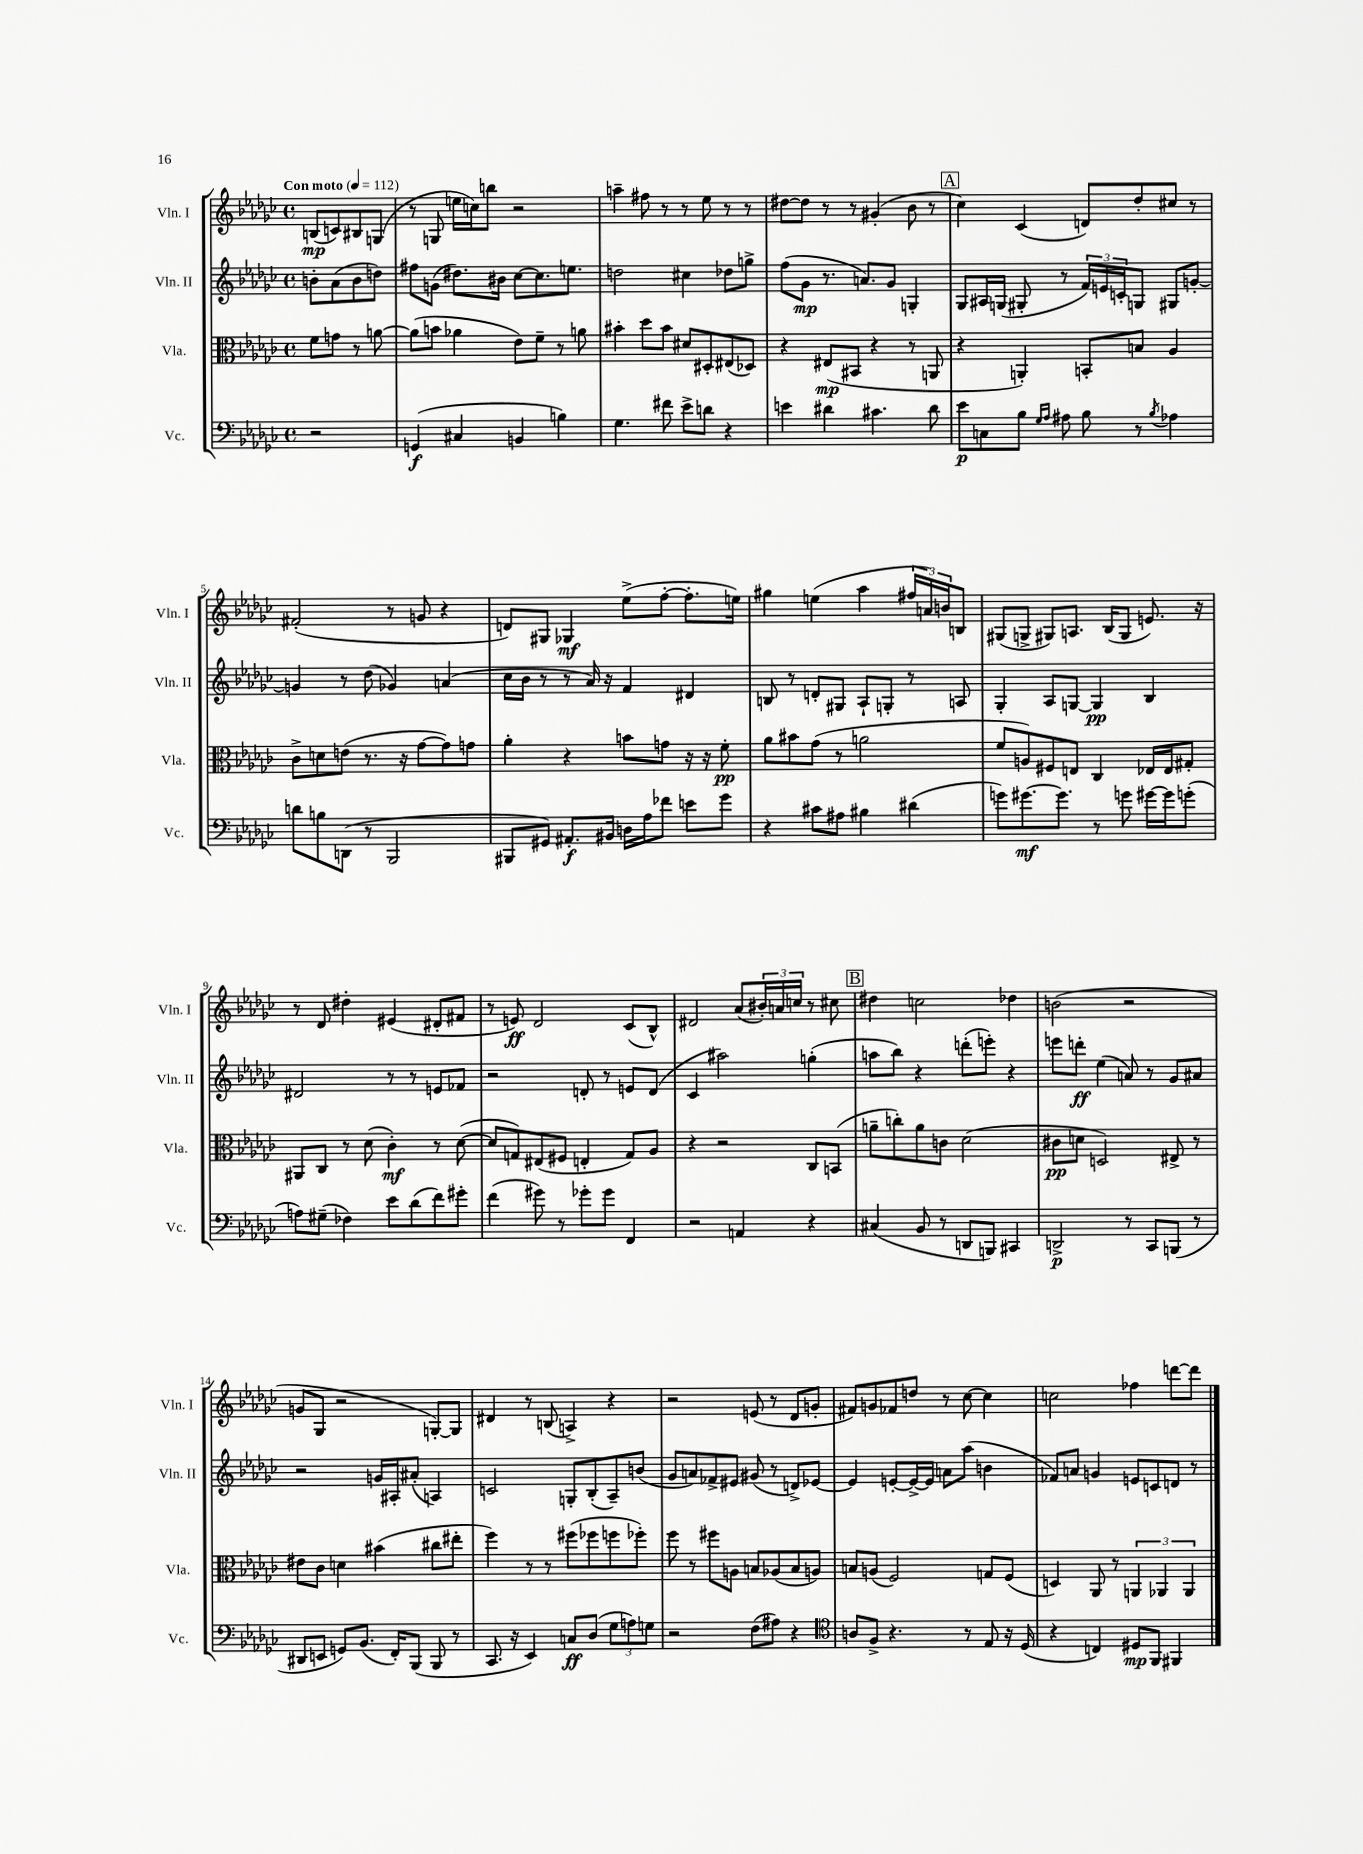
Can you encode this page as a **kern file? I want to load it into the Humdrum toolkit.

**kern	**dynam	**kern	**dynam	**kern	**dynam	**kern	**dynam
*part4	*part4	*part3	*part3	*part2	*part2	*part1	*part1
*staff4	*staff4	*staff3	*staff3	*staff2	*staff2	*staff1	*staff1
*I"Vc.	*	*I"Vla.	*	*I"Vln. II	*	*I"Vln. I	*
*I'Vc.	*	*I'Vla.	*	*I'Vln. II	*	*I'Vln. I	*
*clefF4	*	*clefC3	*	*clefG2	*	*clefG2	*
*k[b-e-a-d-g-c-]	*	*k[b-e-a-d-g-c-]	*	*k[b-e-a-d-g-c-]	*	*k[b-e-a-d-g-c-]	*
*M4/4	*	*M4/4	*	*M4/4	*	*M4/4	*
*met(c)	*	*met(c)	*	*met(c)	*	*met(c)	*
*MM112	*	*MM112	*	*MM112	*	*MM112	*
=	=	=	=	=	=	=	=
!	!	!	!	!	!	!LO:TX:a:B:t=Con moto	!
2r	.	8f\L	.	8bn'\L	.	(8Bn/L	mp
.	.	8gn\J	.	(8a-\	.	8cn/)	.
.	.	8r	.	8b\	.	8B#X/	.
.	.	[8an\	.	8ddn\J)	.	(8Gn/J	.
=1	=1	=1	=1	=1	=1	=1	=1
(4GGn/	f	(8a\L]	.	8ff#X\L	.	8r	.
.	.	8bn\J	.	(8gn\J	.	8Gn/	.
4C#X/	.	4a-X\	.	8.dd#X\L)	.	16een\LL	.
.	.	.	.	.	.	16ccn\J)	.
.	.	.	.	.	.	8bbn\J	.
.	.	.	.	16b#X\Jk	.	.	.
4BBn/	.	8e-\L)	.	[8cc-\L	.	2r	.
.	.	8f~\J	.	8.cc-\]	.	.	.
4Bn\)	.	8r	.	.	.	.	.
.	.	.	.	8.een\J	.	.	.
.	.	8an\	.	.	.	.	.
=2	=2	=2	=2	=2	=2	=2	=2
4.G-\	.	4b#X'\	.	2ddn\	.	4aan~\	.
.	.	8dd-\L	.	.	.	8ff#X\	.
8f#X\	.	8b#\J	.	.	.	8r	.
8e-^\L	.	8d#X/L	.	4cc#X\	.	8r	.
8dn\J	.	8D#X'/	.	.	.	8ee-\	.
4r	.	(8E#X/	.	8dd-X\L	.	8r	.
.	.	8D-X/J)	.	8ggn^\J	.	8r	.
=3	=3	=3	=3	=3	=3	=3	=3
4en\	.	4r	.	(8ff\L	.	[8dd#X\L	.
.	.	.	.	8g-\J	mp	8dd#\J]	.
4d#X\	.	(8E#X/L	mp	8.r	.	8r	.
.	.	8BB#X/J	.	.	.	8r	.
.	.	.	.	8.an/L)	.	.	.
4.c#X\	.	4r	.	.	.	(4g#X'/	.
.	.	.	.	8g-/J	.	.	.
.	.	8r	.	4Gn'/	.	8b-\	.
8d#\	.	8AAn/	.	.	.	8r	.
!!LO:REH:place=s1:t=A
=4	=4	=4	=4	=4	=4	=4	=4
8e-\L	p	4r	.	8G-/L	.	4cc-\)	.
8Cn\	.	.	.	16A#X/L	.	.	.
.	.	.	.	(16Gn/JJ	.	.	.
8B-\J	.	4AAn'/)	.	8G#X'/	.	(4c-/	.
16qqG-/LL	.	.	.	.	.	.	.
16qqA-/JJ	.	.	.	.	.	.	.
8A#X\	.	.	.	8r	.	.	.
8B-\	.	8BBn'/L	.	24f/LL)	.	8dn/L)	.
.	.	.	.	24en/	.	.	.
.	.	.	.	24cn'/J	.	.	.
8r	.	8Bn/J	.	8Gn/J	.	8dd-'/	.
8qB-/	.	.	.	.	.	.	.
4A-X\	.	4A-/	.	8G#X/L	.	8cc#X/J	.
.	.	.	.	[8gn'/J	.	8r	.
!!LO:LB:g=z
=5	=5	=5	=5	=5	=5	=5	=5
8dn\L	.	8c-^\L	.	4gn/]	.	(2f#X'/	.
8Bn\	.	8dn\	.	.	.	.	.
(8DDn\J	.	(8en\J	.	8r	.	.	.
8r	.	8.r	.	(8dd-\	.	.	.
2BBB-/	.	.	.	4g-X/)	.	8r	.
.	.	16r	.	.	.	.	.
.	.	[8g-\L	.	.	.	8gn/	.
.	.	8g-\])	.	(4an/	.	4r	.
.	.	8gn\J	.	.	.	.	.
=6	=6	=6	=6	=6	=6	=6	=6
8BBB#X/L	.	4a-'\	.	16cc-\LL	.	8dn/L)	.
.	.	.	.	16b-\JJ	.	.	.
8GG#X/J)	.	.	.	8r	.	8G#X/J	.
8.AA#X'/L	f	4r	.	8r	.	4G-X/	mf
.	.	.	.	16a-/)	.	.	.
16BB#X/Jk	.	.	.	16r	.	.	.
16Dn\LL	.	8bn\L	.	4f/	.	(8ee-^\L	.
16A-\J	.	.	.	.	.	.	.
8f-X\J	.	8gn\J	.	.	.	[8ff'\J	.
8en\L	.	16r	.	4d#X/	.	8.ff'\L]	.
.	.	16r	.	.	.	.	.
8g-\J	.	8f'\	pp	.	.	.	.
.	.	.	.	.	.	16een\Jk)	.
=7	=7	=7	=7	=7	=7	=7	=7
4r	.	8a-\L	.	8Bn/	.	4gg#X\	.
.	.	8b#X\	.	8r	.	.	.
8c#X\L	.	(8g-\J	.	8dn'/L	.	(4een\	.
8A#X\J	.	8r	.	8G#X/J	.	.	.
4B#X\	.	2an\	.	8A-`/L	.	4aa-\	.
.	.	.	.	8Gn'/J	.	.	.
(4d#X\	.	.	.	8r	.	24ff#X/LL	.
.	.	.	.	.	.	24an/)	.
.	.	.	.	.	.	24bn/J	.
.	.	.	.	8An/	.	8Bn/J	.
=8	=8	=8	=8	=8	=8	=8	=8
8gn\L)	.	8f/L	.	4G-'/	.	(8G#X/L	.
[8.g#X\	mf	8An/)	.	.	.	8Gn^/J	.
.	.	8F#X/	.	8A-/L	.	8G#X/L)	.
8.g#\J]	.	.	.	.	.	.	.
.	.	8En/J	.	[8Gn/J	.	8.An/J	.
8r	.	4C-/	.	4G/]	pp	.	.
.	.	.	.	.	.	(16B-/KL	.
8gn\	.	.	.	.	.	8G#/J	.
[16g#X\LL	.	16E-X/LL	.	4B-/	.	8.en/)	.
16g#\J]	.	16E-/J	.	.	.	.	.
(8gn'\J	.	8G#X'/J	.	.	.	.	.
.	.	.	.	.	.	16r	.
!!LO:LB:g=z
=9	=9	=9	=9	=9	=9	=9	=9
8An\L)	.	8AA#X/L	.	2d#X/	.	8r	.
(8G#X~\J	.	8C-/J	.	.	.	8d-/	.
4F-X\)	.	8r	.	.	.	4dd#X'\	.
.	.	(8d-\	.	.	.	.	.
8e-\L	.	4c-'\)	mf	8r	.	(4e#X/	.
(8d-\	.	.	.	8r	.	.	.
8f\)	.	8r	.	8en/L	.	8d#X'/L	.
8g#X'\J	.	([8d-\	.	8f-X/J	.	8f#X/J	.
=10	=10	=10	=10	=10	=10	=10	=10
(4f\	.	8d-/L]	.	2r	.	8r	.
.	.	8Gn/)	.	.	.	8en/)	ff
8g#X\)	.	(8E#X/	.	.	.	2d-/	.
8r	.	8F#X/J	.	.	.	.	.
8g-X'\L	.	4En'/	.	8dn'/	.	.	.
8g-\J	.	.	.	8r	.	.	.
4FF/	.	8G/L)	.	8en/L	.	(8c-/L	.
.	.	8A-/J	.	(8d/J	.	8B-^^/J)	.
=11	=11	=11	=11	=11	=11	=11	=11
2r	.	4r	.	4c-/	.	2d#X/	.
.	.	2r	.	2aa#X\)	.	.	.
4AAn/	.	.	.	.	.	(8a-/L	.
.	.	.	.	.	.	24b#X'/L)	.
.	.	.	.	.	.	24an/	.
.	.	.	.	.	.	24ccn/JJ	.
4r	.	8C-/L	.	(4ggn'\	.	8r	.
.	.	(8BBn/J	.	.	.	8cc#X\	.
!!LO:REH:place=s1:t=B
=12	=12	=12	=12	=12	=12	=12	=12
(4C#X/	.	8an~\L	.	8aan\L	.	4dd#X\	.
.	.	8ccn'\)	.	8bb-\J)	.	.	.
8BB-/	.	8a\	.	4r	.	2ccn\	.
8r	.	8cn\J	.	.	.	.	.
8DDn/L	.	(2d-\	.	(8dddn'\L	.	.	.
8BBBn/J)	.	.	.	8eeen'\J)	.	.	.
4CC#X/	.	.	.	4r	.	4dd-X\	.
=13	=13	=13	=13	=13	=13	=13	=13
2DDn^/	p	8c#X\L	pp	8eeen\L	.	(2bn\	.
.	.	8dn\J	.	8dddn'\J	ff	.	.
.	.	2Dn/)	.	(4ee-\	.	.	.
8r	.	.	.	8an/)	.	2r	.
8CC-/L	.	.	.	8r	.	.	.
(8BBBn/J	.	8E#X^/	.	8g-/L	.	.	.
8r	.	8r	.	8a#X/J	.	.	.
!!LO:LB:g=z
=14	=14	=14	=14	=14	=14	=14	=14
8DD#X/L	.	8e#X\L	.	2r	.	8gn/L	.
8EEn/J	.	8c-\J	.	.	.	8G-/J	.
8GGn/L)	.	4dn\	.	.	.	2r	.
(8.BB-/J	.	.	.	.	.	.	.
.	.	(4b#X\	.	16gn/LL	.	.	.
16FF'/KL)	.	.	.	16A#X'/J	.	.	.
(8BBB-/J	.	.	.	(8a#X'/J	.	.	.
8BBB-/	.	8cc#X\L	.	4An/)	.	[8Gn'/L)	.
8r	.	8ee#X'\J	.	.	.	8G/J]	.
=15	=15	=15	=15	=15	=15	=15	=15
8.CC-/	.	4ff\)	.	2cn/	.	4d#X/	.
16r	.	.	.	.	.	.	.
4EE-/)	.	8r	.	.	.	8r	.
.	.	8r	.	.	.	(8Bn/	.
8Cn/L	ff	(8ff#X\L	.	8Gn'/L	.	4An^/)	.
(8D-/J	.	8ff-X\	.	(8B-'/	.	.	.
12G-\L	.	8ffn\	.	8A-~/)	.	4r	.
12An\)	.	.	.	.	.	.	.
.	.	8ff-X'\J)	.	(8bn/J	.	.	.
12Gn\J	.	.	.	.	.	.	.
=16	=16	=16	=16	=16	=16	=16	=16
2r	.	8ff\	.	8g-/L	.	2r	.
.	.	8r	.	8an/)	.	.	.
.	.	8ff#X\L	.	8f-X^/	.	.	.
.	.	8An\J	.	8e#X/J	.	.	.
(8F\L	.	8Bn/L	.	(8g#X/	.	(8en/	.
8A#X\J)	.	(8A-X/	.	8r	.	8r	.
4r	.	8B/	.	8dn^/L)	.	8d-/L	.
.	.	8An/J)	.	[8e-X/J	.	8gn'/J	.
=17	=17	=17	=17	=17	=17	=17	=17
*clefC4	*	*	*	*	*	*	*
8An/L	.	8Bn/L	.	4e-/]	.	8f#X/L)	.
8F^/J	.	(8An/J	.	.	.	8gn/	.
4.r	.	2F/)	.	[8en'/L	.	8f-X/	.
.	.	.	.	16e^/L_	.	8ddn/J	.
.	.	.	.	16e/JJ]	.	.	.
.	.	.	.	8an\L	.	8r	.
8r	.	.	.	(8aa-\J	.	[8cc-\	.
8E-/	.	8Gn/L	.	4bn\	.	4cc-\]	.
16r	.	(8F/J	.	.	.	.	.
(16D-/	.	.	.	.	.	.	.
=18	=18	=18	=18	=18	=18	=18	=18
4r	.	4Dn/)	.	8f-X/L)	.	2ccn\	.
.	.	.	.	8an/J	.	.	.
4Cn/)	.	8AA-/	.	4gn/	.	.	.
.	.	8r	.	.	.	.	.
8D#X/L	mp	6AAn/	.	8en/L	.	4ff-X\	.
8FF/J	.	.	.	8cn/	.	.	.
.	.	6AA-X/	.	.	.	.	.
4FF#X/	.	.	.	8dn/J	.	[8dddn\L	.
.	.	6AA-/	.	.	.	.	.
.	.	.	.	8r	.	8ddd\J]	.
==	==	==	==	==	==	==	==
*-	*-	*-	*-	*-	*-	*-	*-
